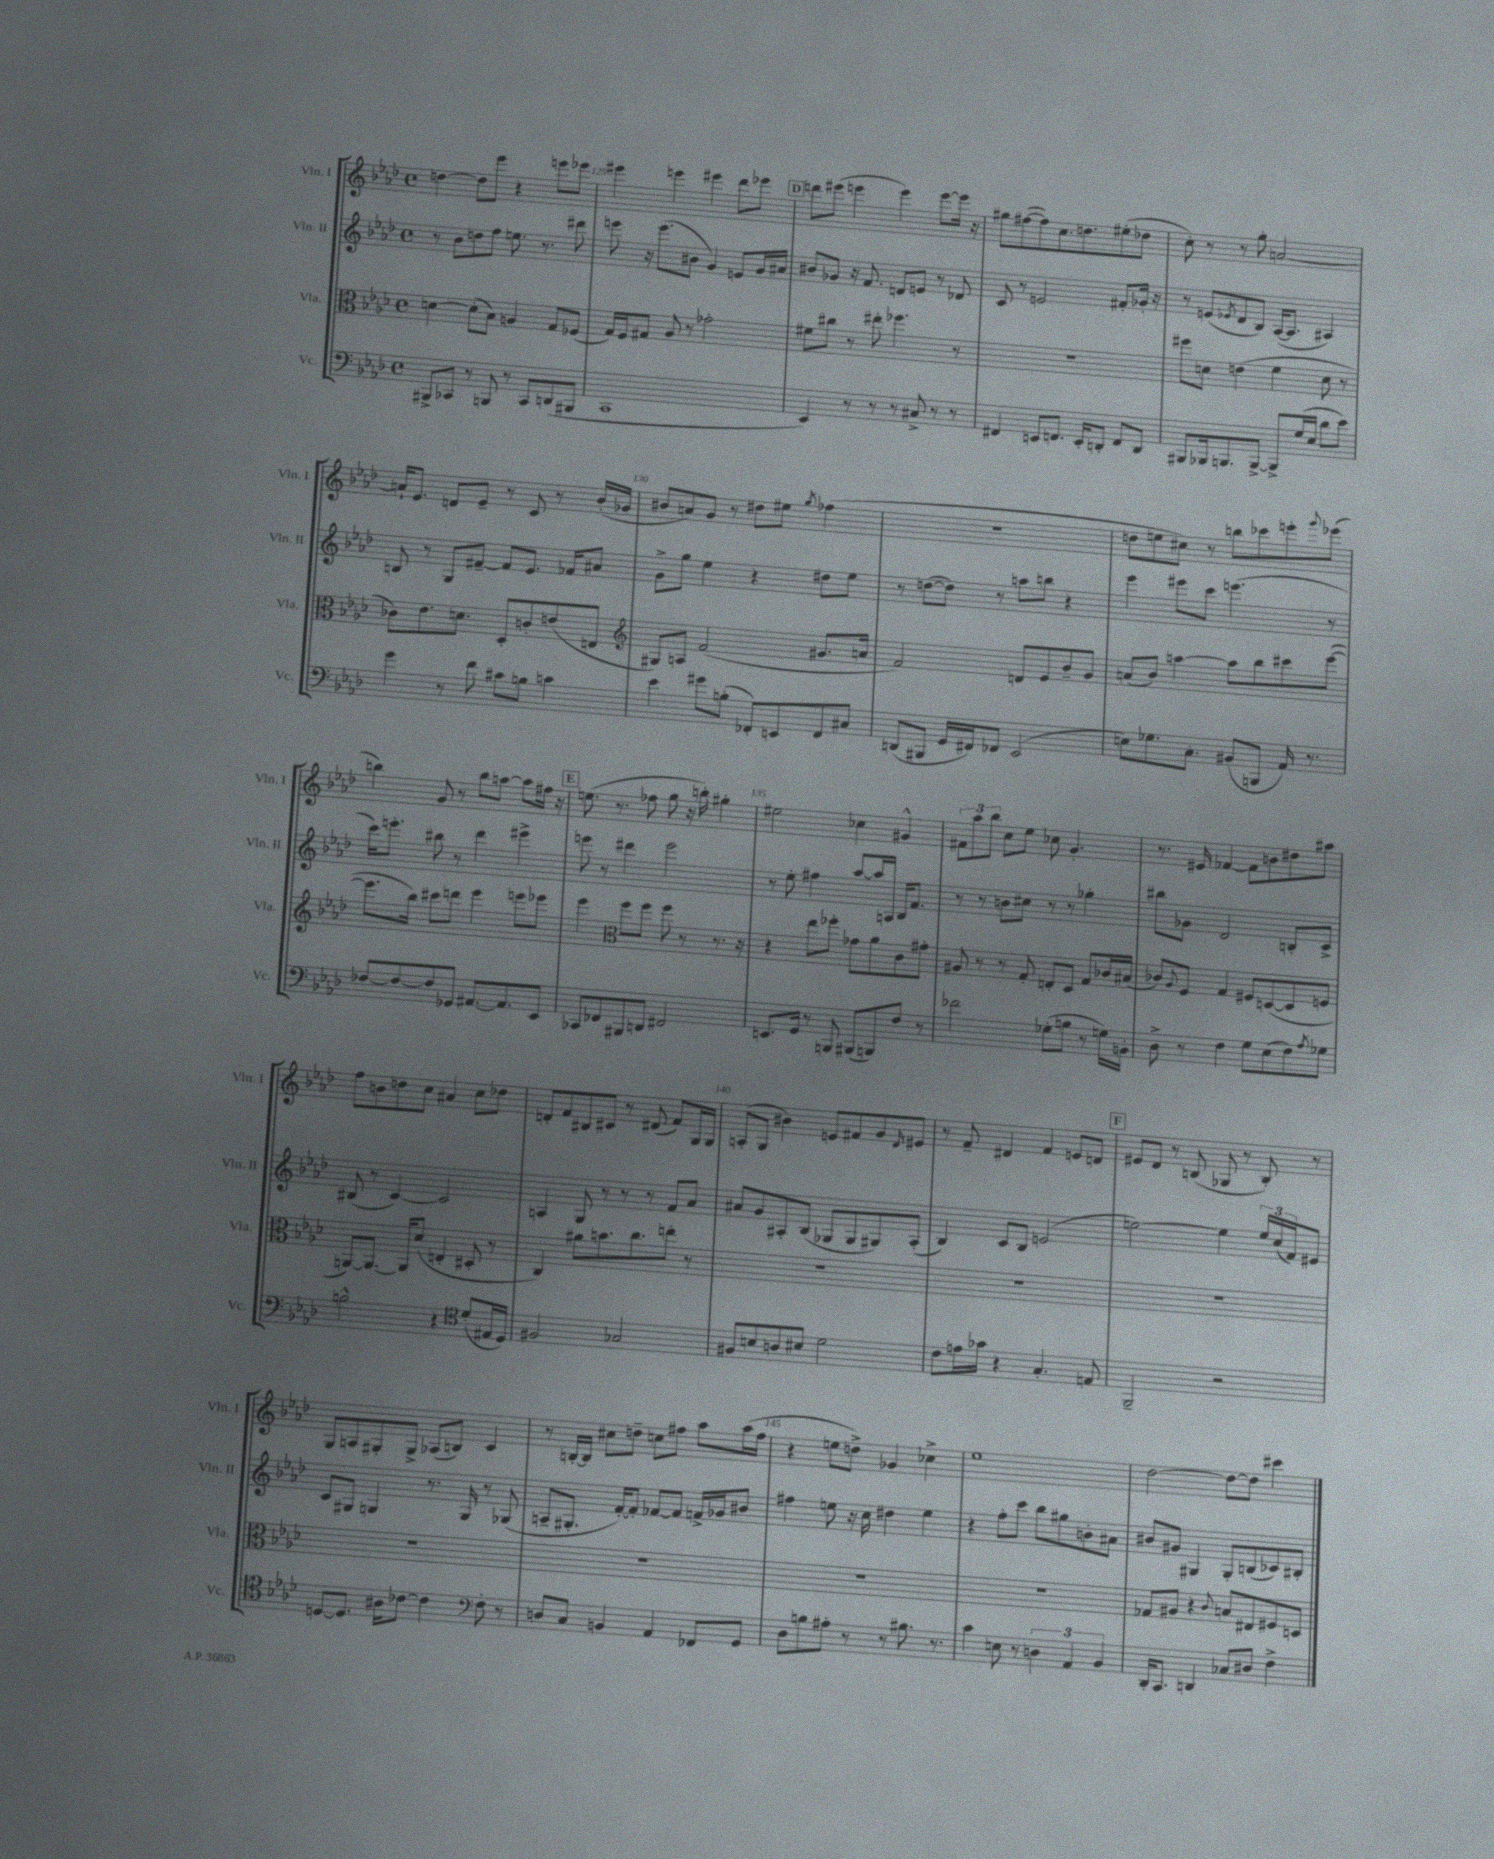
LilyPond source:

<<
\new StaffGroup <<
\new Staff = "s0" \with { instrumentName = "Vln. I" shortInstrumentName = "Vln. I" } {
    \clef treble \key aes \major \defaultTimeSignature \time 4/4
    d''4~ d''8 ees'''8 r4 e'''8 ees'''8 |
    eis'''4 e'''4 eis'''4 des'''8 ees'''8 |
    \mark \markup { \box "D" } d'''8 eis'''8( e'''4 e'''4) e'''8~ e'''16 r16 |
    gis''8 fis''8~( fis''8) c''8. d''8. eis''8-.( des''8 |
    c''8-.) r8 r8 g''8-. a'2~ |
    a'16-! ees'8. d'8 ees'8-- r8 c'8 r8 bes'16-.( ges'16 |
    bis'8 a'8) g'8 r8 dis''8 eis''8 \acciaccatura { g''8 } fes''4( |
    R1 |
    d''8 e''8 cis''8) r8 b''8 ces'''8 e'''8-. \appoggiatura { g'''8 } ees'''8( |
    b''4) g'8 r8 b''8 a''8~ a''8 fis''16 r16 |
    \mark \markup { \box "E" } e''8.( r8. fes''8 g''8 r16 b''16-.) gis''4-. |
    eis''2 ces''4 gis'4-^ |
    \tuplet 3/2 { fis'8 aes''8 bes''8 } c''8 ees''8 ces''8 g'4.-. |
    r8. eis'16 fes'4~ fes'8 b'8 dis''8 ais''8 |
    f''8 b'8 d''8 c''8 ais'4 c''8 des''8 |
    d'8-. f'8 bis8 cis'8 r8 dis'8( f'8) g16 g16 |
    a8-.( g8 bis'4) e'8 fis'8 g'8 \grace { des'16 } eis'8 |
    r8 f'8-- dis'4 f'4 e'8 d'8 |
    \mark \markup { \box "F" } eis'8 des'8 r8 b8( ges8 r8 b8-.) r8 |
    g8 a8 gis8-. gis8-> aes8( b8) c'4 |
    r8 b16~-. b16 cis''8 d''8-- c''8 fis''8 aes''8 aes''16( fis''16 |
    r4 e''8 d''8->) ges'4 ces''4-> |
    ees''1 |
    des''2~ des''8~ des''8 cis'''4 \bar "|." |
}
\new Staff = "s1" \with { instrumentName = "Vln. II" shortInstrumentName = "Vln. II" } {
    \clef treble \key aes \major \defaultTimeSignature \time 4/4
    r8 bes'8 d''8 f''8 e''8. r8. dis'''8 |
    e'''8 r16 e'''8.( bis'8 g'4) e'8 g'16 ais'16 |
    \mark \markup { \box "D" } bis'8 ges'8 r16 f'8. d'8 e'8 r8 des'8 |
    c'8 r8 e'2 fis'8-. ges'16-. r16 |
    r8 e'8( \acciaccatura { ees'8 } des'8 bes8) aes16~( aes8. ais4) |
    b8 r8 g8 fis'8~-- fis'8 ees'8. fes'16 ais'8 |
    g'8-> g''8 ees''4 r4 dis''8 ees''8 |
    r8 d''8~( d''8) r8 a''8 b''8 r4 |
    ees'''4 eis'''8 c'''8 e'''4.( r8 |
    c'''16) e'''8.-. bis''8 r8 des'''4 eis'''4-> |
    \mark \markup { \box "E" } e'''8 r8 dis'''4 e'''2 |
    r8 ees''8-. fis''4 aes''8~ aes''16 a16 bes16 f'8. |
    r8 r8 b'8 cis''8 r8 r8 ges''4-. |
    bis''8 ges'8 des'2 b8-. c'8-> |
    bis8( r8 c'4~) c'2 |
    a4 g8 r8 r8 r8 f'8 aes'8 |
    ais'8 g'8 ais8-. bes8( ges8 ges8 gis8) ais8-.( |
    bes4) c'8 bes8 e'2( |
    \mark \markup { \box "F" } e''2~) e''4 \tuplet 3/2 { e''16 c''16( f'16) } eis'8 |
    c'8 gis8 g4 r8. g16 r8 ges8( |
    a8-- gis8.-. f'16~-.) f'8-. fes'8~ fes'8 f'16-> ges'16 bis'8 |
    fis''4 e''8 r16 c''16 dis''4 e''4 |
    r4 f''8-. c'''8 bes''8 gis''8 b'8-. ais'8 |
    bis'8 gis'8 gis4 gis8-. b8( ces'8) bis8-. \bar "|." |
}
\new Staff = "s2" \with { instrumentName = "Vla." shortInstrumentName = "Vla." } {
    \clef alto \key aes \major \defaultTimeSignature \time 4/4
    d'4~ d'8-.( bes8) a4 g8 fes8( |
    g16) f16 gis8 aes8 r8 ges'2-. |
    \mark \markup { \box "D" } fis'8 cis''8 r8 eis''8-. fes''4. r8 |
    R1 |
    fis''8 d'8 e'4( f'4 d'8 r8 |
    ces'8) ees'8. d'8. des8-. c'8-. e'8( e8 |
    \clef treble gis8) a8 f'2( gis'8. a'16 |
    f'2) d'8 ees'8 bes'8-- g'8 |
    a'8( bes'8) a''4~ a''8 bes''8 cis'''8 ees'''8~( |
    ees'''8. bes''16) cis'''8 d'''8 ees'''4 e'''8 ees'''8 |
    \mark \markup { \box "E" } ees'''4 \clef alto f''8 f''8 f''8 r8 r8. r16 |
    r4 ees''8 fes''8-. ges'8 aes'8 c'8 gis'8-. |
    ais8 r8 r8 g8-. e8-. des8 g8 ces'16 bis16( |
    ces'8) \appoggiatura { aes8 } f8 g4 fis8 d8~( d8 f8 |
    a,8~) a,8.~ a,16 des'8( e4-. dis8-. r8 |
    c4) ais'8 b'8. c''8. e''8-. r8 |
    R1 |
    R1 |
    \mark \markup { \box "F" } R1 |
    R1 |
    R1 |
    R1 |
    R1 |
    ges8 ais8 r4 \appoggiatura { c'8 } b8 eis8 fis8 d8 \bar "|." |
}
\new Staff = "s3" \with { instrumentName = "Vc." shortInstrumentName = "Vc." } {
    \clef bass \key aes \major \defaultTimeSignature \time 4/4
    bis,,8-> ces,8 r8 b,,8 r8 ces,8 d,8( bis,,8 |
    c,1 |
    \mark \markup { \box "D" } ees,4) r8 r8 r8 cis8-> r8 r8 |
    fis,4 e,8 f,8. e,16-. d,8-. f,8 d,8 |
    bis,,8 bes,,16 b,,8. b,,8~-> b,,8-> g16( ees16 des'8 ees'8) |
    g'4 r8 f'8 cis'8 b8 c'4 |
    ees'4 gis'8 b8-.( fes,8-.) e,8 fes,8 cis8 |
    d,8( bis,,8 g,16 fis,16) fes,8 ees,2( |
    e8) ges8. c8.-. bis,8( b,,8 aes,16) r8. |
    fes8~ fes8~ fes8 ges,8 ais,8.~ ais,8. ees,8 |
    \mark \markup { \box "E" } ces,8 fes,8 bis,,8 d,8 fis,2 |
    e,8. g,16 r8 b,,8 bis,,8( b,,8) f8 r8 |
    fes'2 ges8-.( b8 r8 g16) b,16-. |
    des8-> r8 f4 g8 ees8( f8) \acciaccatura { aes8 } ges8 |
    b2-^ r4 \clef tenor des'8-.( eis16 des16) |
    fis2 ges2 |
    fis8 b8 a8 bis8 des'2 |
    c'8 e'16 ges'16 r4 g4.-. e8 |
    \mark \markup { \box "F" } f,2-- r2 |
    d8~ d8. ais16 ces'8~ ces'4 \clef bass f8-. r8 |
    d8 c8 b,4 aes,4 fes,8 g,8 |
    des8 b8 ais8-. r8 r8 bis8. r8. |
    c'4 e8 r8 \tuplet 3/2 { d4 aes,4 bes,4 } |
    des,16-. c,8. d,4 ces8 dis8 f4-> \bar "|." |
}
>>
>>
\layout { \context { \Score currentBarNumber = #124 \override BarNumber.break-visibility = ##(#f #t #t) barNumberVisibility = #(every-nth-bar-number-visible 5) } }
